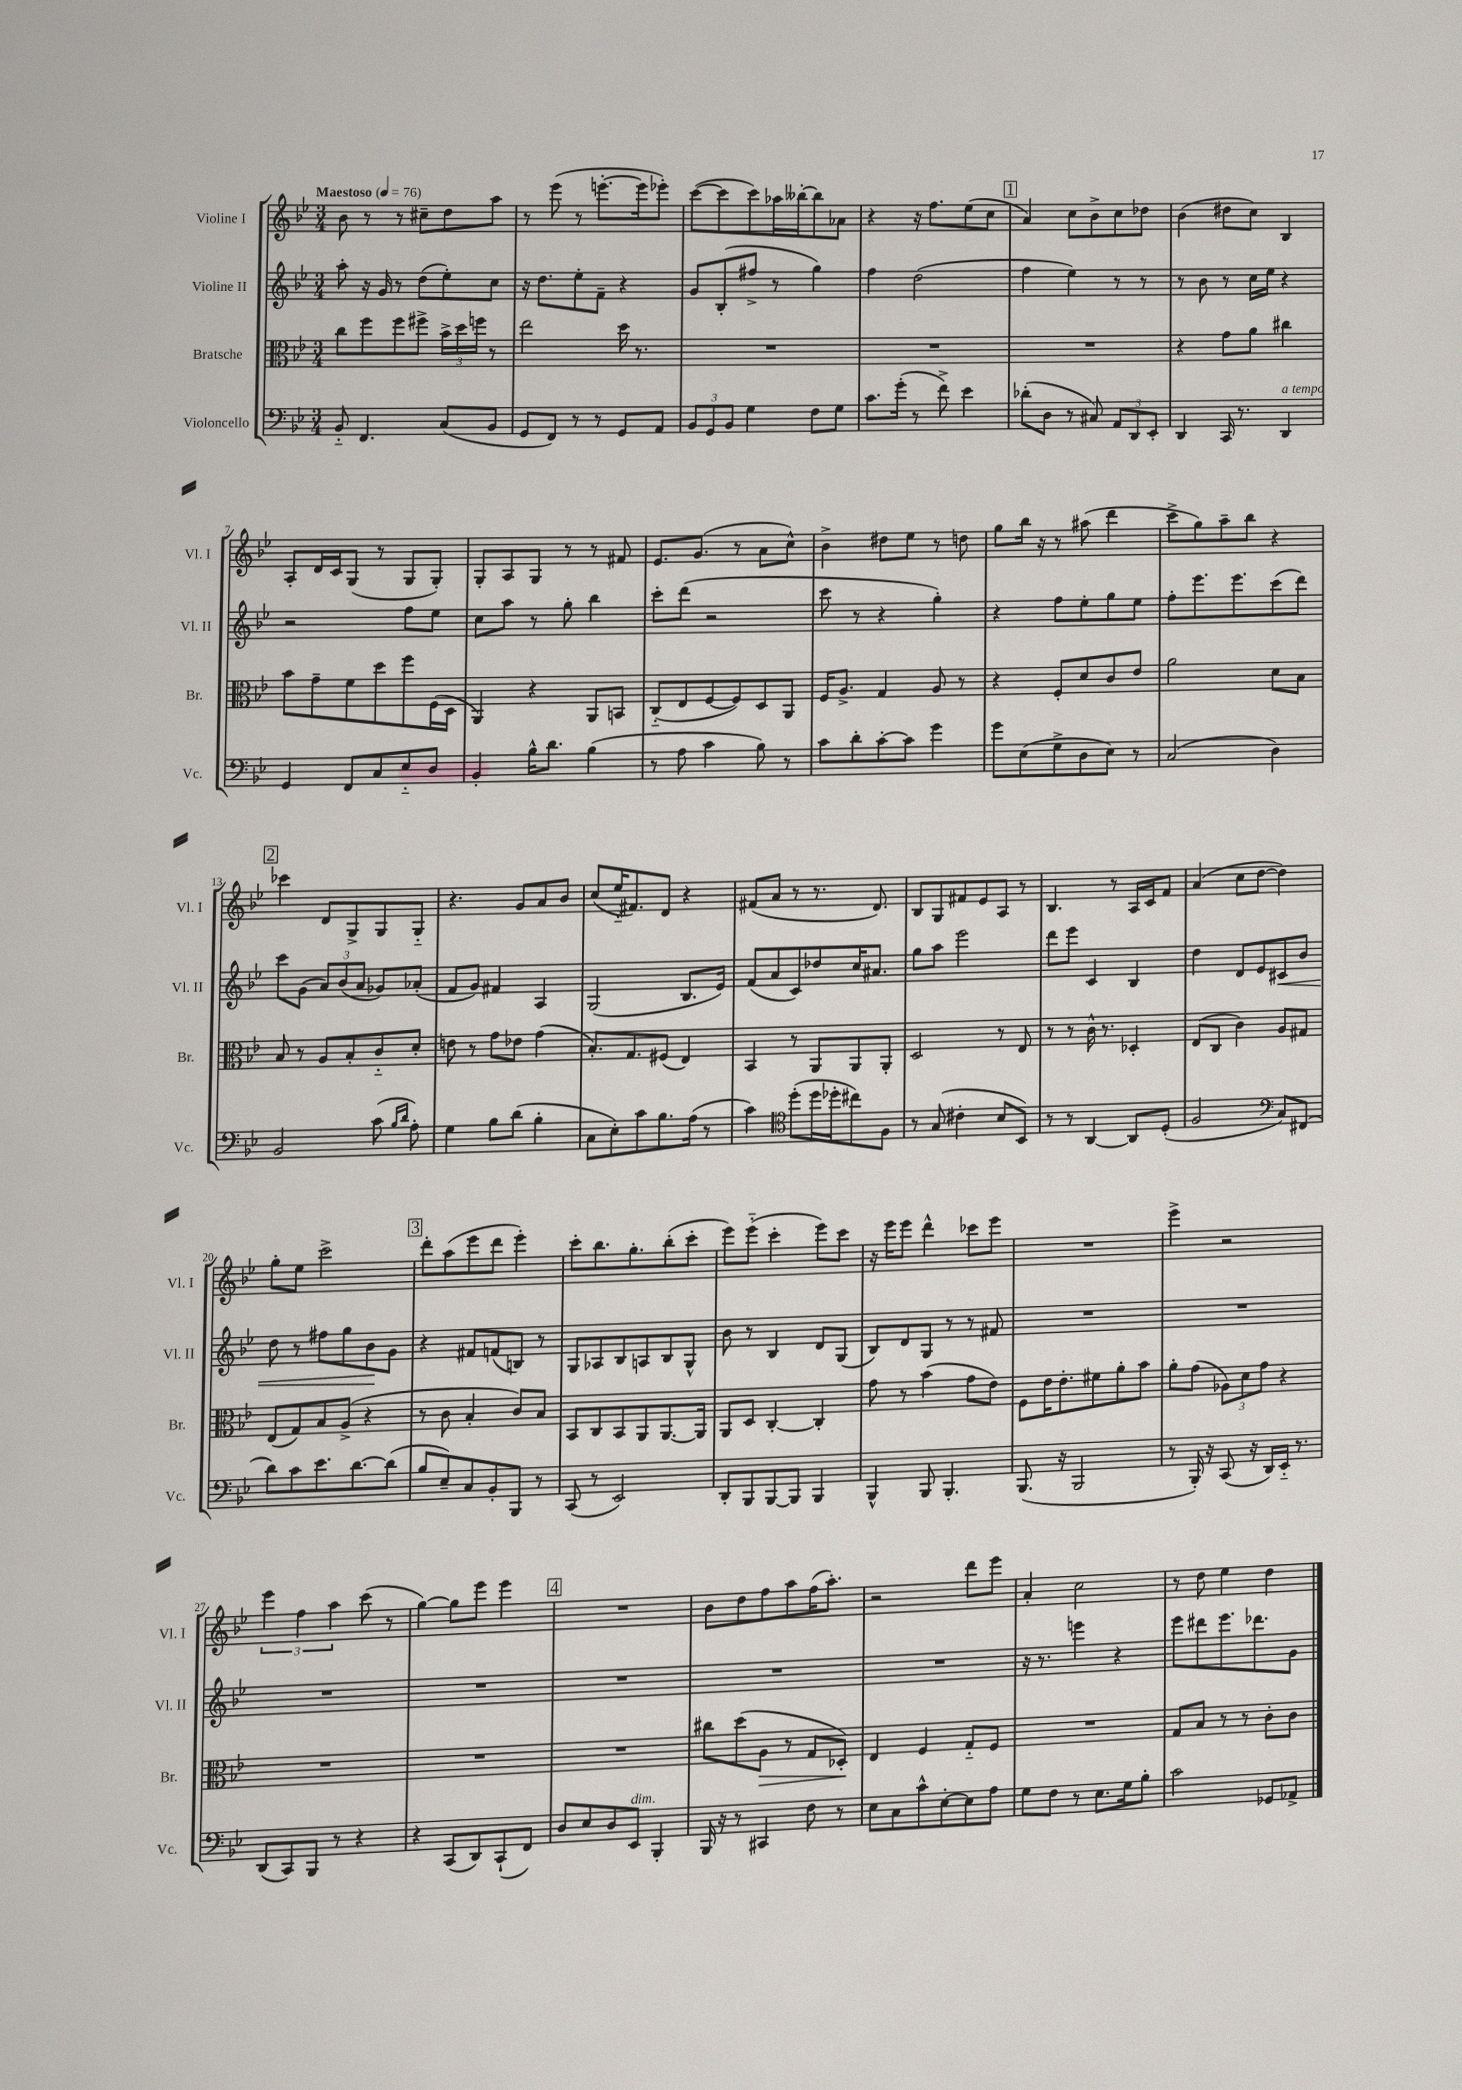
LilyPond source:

<<
\new StaffGroup <<
\new Staff = "s0" \with { instrumentName = "Violine I" shortInstrumentName = "Vl. I" } {
    \clef treble \key bes \major \numericTimeSignature \time 3/4 \tempo "Maestoso" 4 = 76
    \autoBeamOff bes'8 r8 r8 cis''8[-- d''8 a''8] |
    r8 ees'''8( r8 e'''8.[~-. e'''16 ees'''8]-.) |
    c'''8[~( c'''8 c'''8) aes''16 beses''16~-. beses''8 aes'8] |
    r4 r16 f''8.[ ees''8( c''8] |
    \mark \markup { \box "1" } a'4) c''8[ bes'8-> c''8 des''8] |
    bes'4( dis''8[ c''8]) bes4 |
    a8[-. d'16 c'16 g8]( r8 g8[ g8]-.) |
    g8[-. a8 g8] r8 r8 fis'8 |
    ees'8.[ g'8.]( r8 a'8[ c''8]-^) |
    bes'4-> dis''8[ ees''8] r8 d''8 |
    g''8[ bes''16] r16 r8 ais''8( d'''4 |
    c'''8[-> g''8) a''8-- bes''8] r4 |
    \mark \markup { \box "2" } ces'''4 d'8[ g8-> g8 g8]-_ |
    r4. g'8[ a'8 bes'8] |
    c''8[( ees''16-_ fis'8.) d'8] r4 |
    fis'8[( a'8] r8 r8. d'8.) |
    bes8[ g8 fis'8 ees'8 a8] r8 |
    bes4. r8 a16[ c'16 f'8] |
    a'4( c''8[ d''8]~ d''4) |
    g''8[-. ees''8] c'''2-> |
    \mark \markup { \box "3" } d'''8[-. a''8( ees'''8 d'''8] ees'''4-.) |
    c'''8[-. bes''8. g''8.-. bes''8-.( c'''8]-. |
    ees'''8[) ees'''8]-_( c'''4-. ees'''8[) c'''8] |
    r16 ees'''16[ ees'''8] d'''4-^ ces'''8[ ees'''8] |
    R2. |
    ees'''4-> r2 |
    \tuplet 3/2 { ees'''4 f''4 a''4 } c'''8( r8 |
    g''4~) g''8[ ees'''8] ees'''4 |
    \mark \markup { \box "4" } R2. |
    bes'8[ d''8 f''8 a''8 f''16( a''8.]-.) |
    r2 d'''8[ ees'''8] |
    a'4-. c''2 |
    r8 d''8 ees''4 d''4 \bar "|." |
}
\new Staff = "s1" \with { instrumentName = "Violine II" shortInstrumentName = "Vl. II" } {
    \clef treble \key bes \major \numericTimeSignature \time 3/4
    \autoBeamOff a''8-. r16 g'16 r8 d''8[( ees''8-.) c''8] |
    r16 d''8.[ ees''8-. f'8]-- r4 |
    g'8[ bes8-.( fis''8]-> r8 g''4) |
    f''4 d''2( |
    \mark \markup { \box "1" } f''4 ees''4) r8 r8 |
    r8 bes'8 r8 c''16[ ees''16] r4 |
    r2 f''8[ ees''8] |
    c''8[ a''8] r8 g''8-. bes''4 |
    c'''8[-. d'''8]( r2 |
    c'''8 r8 r4 g''4-.) |
    r4 f''8[ ees''8-. g''8 ees''8] |
    f''8[-. ees'''8. ees'''8. c'''8( d'''8]) |
    \mark \markup { \box "2" } c'''8[ g'8]( \tuplet 3/2 { a'8[) bes'8( a'8] } ges'8[) aes'8]-.( |
    f'8[ g'8]) fis'4 a4 |
    g2( bes8.[ ees'16]) |
    f'8[( a'8 c'8) des''8 c''16 ais'8.] |
    g''8[ a''8] ees'''2 |
    d'''8[ ees'''8] c'4 bes4 |
    d''4 d'8[ ees'8 cis'8\< bes'8] |
    d''8 r8 fis''8[ g''8 bes'8\! g'8] |
    \mark \markup { \box "3" } r4 fis'8[ f'8( b8]) r8 |
    g8[ aes8 bes8 a8 bes8 g8]-^ |
    bes'8 r8 bes4 d'8[ g8]( |
    bes8[) d'8 g8] r8 r8 fis'8 |
    R2. |
    R2. |
    R2. |
    R2. |
    \mark \markup { \box "4" } R2. |
    R2. |
    R2. |
    r16 r8. e'''4 r4 |
    ees'''8[ dis'''8 ees'''8. des'''8. g'8] \bar "|." |
}
\new Staff = "s2" \with { instrumentName = "Bratsche" shortInstrumentName = "Br." } {
    \clef alto \key bes \major \numericTimeSignature \time 3/4
    \autoBeamOff c''8[ f''8 f''8 fis''8]-> \tuplet 3/2 { bes'16[-> d''16 f''16] } r8 |
    ees''2 d''16 r8. |
    R2. |
    R2. |
    \mark \markup { \box "1" } R2. |
    r4 g'8[ a'8] cis''4 |
    bes'8[ g'8-- f'8 d''8 f''8 f16( d16] |
    a,4) r4 a,8[ b,8] |
    c8[-_( ees8 f8~ f8) d8 a,8] |
    f16[ a8.]-> g4 a8 r8 |
    r4 f8[-. d'8 c'8 ees'8] |
    a'2 d'8[ bes8] |
    \mark \markup { \box "2" } bes8 r8 a8[ bes8-. c'8-_ d'8]-. |
    e'8 r8 g'8[ ees'8] g'4( |
    bes8.[-.) g8. fis8]( ees4) |
    bes,4 r8 a,8[ a,8 a,8]-. |
    d2 r8 ees8 |
    r8 r8 c'16-^ r8. des4-. |
    ees8[( c8] c'4) a8[ gis8] |
    ees8[( g8) bes8 a8]->( r4 |
    \mark \markup { \box "3" } r8 c'8 bes4-. c'8[) bes8] |
    bes,8[ c8 bes,8 a,8 a,8.~ a,16] |
    a,8[ d8] c4~-. c4-. |
    g'8 r8 bes'4( g'8[ ees'8]) |
    f8[ ees'16 ees'8.-. fis'8 a'8-. bes'8] |
    a'8[-. g'8]( \tuplet 3/2 { aes8[) d'8 g'8] } r4 |
    R2. |
    R2. |
    \mark \markup { \box "4" } R2. |
    cis''8[ d''8( a8]\> r8 g8[ des8]-.\!) |
    ees4 f4 g8[-_ f8] |
    R2. |
    g8[ bes8] r8 r8 c'8[-. c'8] \bar "|." |
}
\new Staff = "s3" \with { instrumentName = "Violoncello" shortInstrumentName = "Vc." } {
    \clef bass \key bes \major \numericTimeSignature \time 3/4
    \autoBeamOff bes,8-_ f,4. c8[( bes,8] |
    g,8[ f,8]) r8 r8 g,8[ a,8] |
    \tuplet 3/2 { bes,8[ g,8 bes,8] } g4 f8[ g8] |
    c'8.[ g'16]-.( r8 f'8->) ees'4 |
    \mark \markup { \box "1" } des'8[-.( d8] r8 cis8) \tuplet 3/2 { a,8[ d,8 ees,8]-. } |
    d,4 c,16 r8. d,4^\markup { \italic "a tempo" } |
    g,4 f,8[ c8 ees8-_ d8] |
    bes,4-. bes16[-^ d'8.] bes4( |
    r8 a8 c'4 bes8) r8 |
    c'8[ d'8-. c'8~-. c'8] g'4 |
    g'8[ ees8( g8-> d8 ees8]) r8 |
    c2( d4) |
    \mark \markup { \box "2" } bes,2 c'8( \grace { bes16[ d'16] } a8-.) |
    g4 bes8[ d'8]( bes4-. |
    c8[ ees8-.) c'8 bes8. a16]( r8 |
    c'4) \clef tenor d''8[-.( d''16 des''16-. cis''8) f8] |
    r8 g8( cis'4-. bes8[ bes,8]) |
    r8 r8 a,4~ a,8[ d8]-.( |
    f2 \clef bass c8[) fis,8]( |
    d'8[) c'8 ees'8. d'8.~ d'8]( |
    \mark \markup { \box "3" } bes8[ ees8--) c8 bes,8-. bes,,8] r8 |
    c,8( r8 ees,2) |
    d,8[-. bes,,8 bes,,8~ bes,,8] bes,,4 |
    bes,,4-^ bes,,8 bes,,4.-. |
    bes,,8.( r16 bes,,2 |
    r8 bes,,16-.) r16 c,8( r16 d,16[) ees,16]-_ r8. |
    d,8[( c,8) bes,,8] r8 r4 |
    r4 c,8[( d,8) c,8-!( f,8]) |
    \mark \markup { \box "4" } d8[ ees8 d8 ees,8]^\markup { \italic "dim." } bes,,4-. |
    bes,,16 r16 r8 cis,4 f8 r8 |
    ees8[ c8 c'8-^ ees8~-. ees8 a8] |
    g8[ f8] r8 ees8.[ g16 bes8]-. |
    c'2 ges,8[ aes,8]-> \bar "|." |
}
>>
>>
